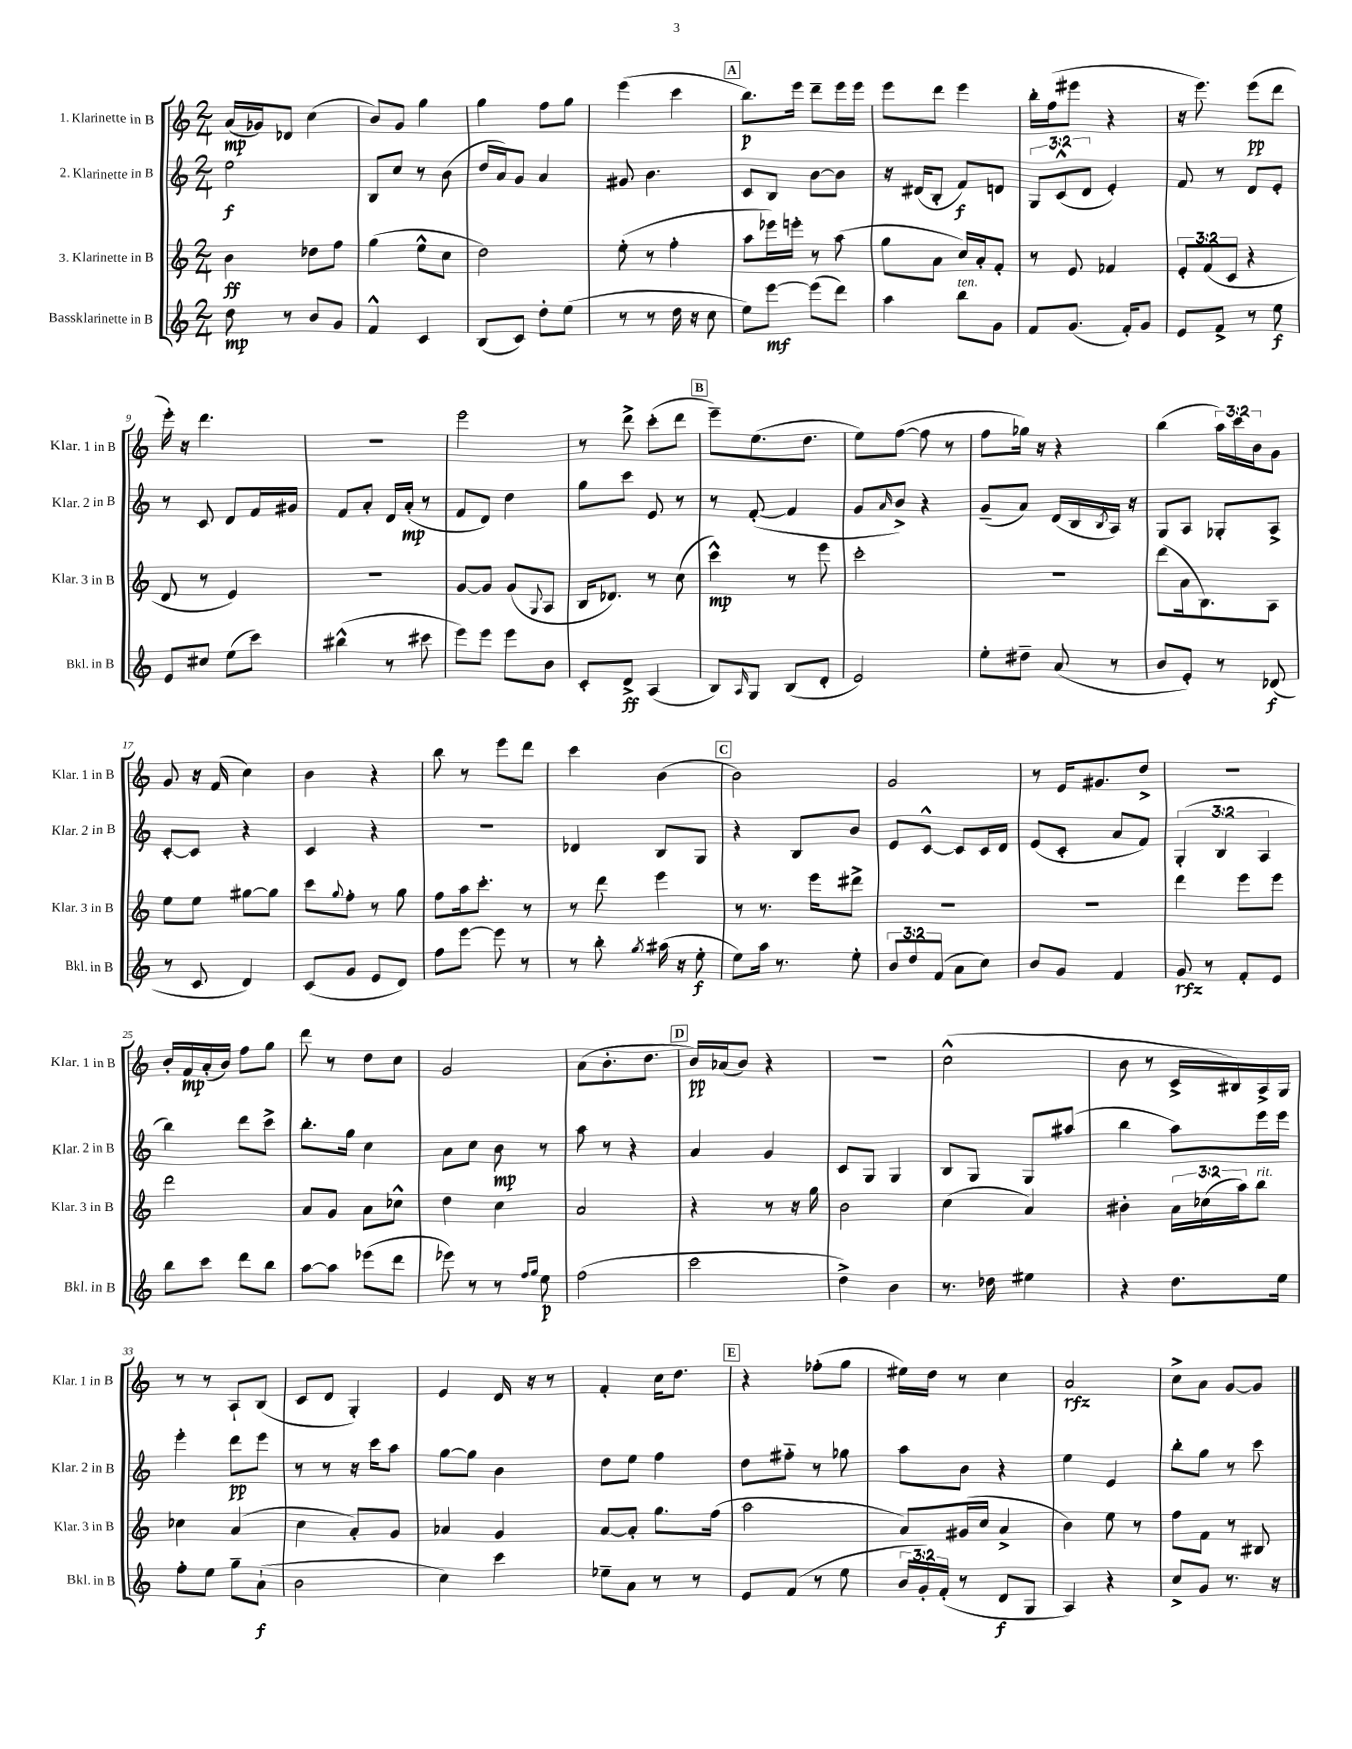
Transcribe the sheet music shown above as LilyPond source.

<<
\new StaffGroup <<
\new Staff = "s0" \with { instrumentName = "1. Klarinette in B" shortInstrumentName = "Klar. 1 in B" } {
    \clef treble \key c \major \numericTimeSignature \time 2/4 \override Staff.TupletNumber.text = #tuplet-number::calc-fraction-text
    a'16\mp( ges'16) des'8 c''4( |
    b'8) g'8 g''4 |
    g''4 f''8 g''8 |
    e'''4( c'''4 |
    \mark \markup { \box "A" } b''8.\p) e'''16 d'''8-- e'''16 e'''16 |
    e'''8 d'''8 e'''4 |
    b''16-. f''16( eis'''8 r4 |
    r16 e'''8.) e'''8\pp( d'''8 |
    e'''16-.) r16 d'''4. |
    R2 |
    e'''2 |
    r8 d'''8-> c'''8-.( d'''8 |
    \mark \markup { \box "B" } e'''8--) e''8.( d''8. |
    e''8) f''8~( f''8 r8 |
    f''8 ges''16) r16 r4 |
    b''4( \tuplet 3/2 { a''16) c'''16 b'16 } g'8 |
    g'8 r16 f'16( c''4) |
    b'4 r4 |
    b''8 r8 e'''8 d'''8 |
    c'''4 b'4( |
    \mark \markup { \box "C" } b'2) |
    g'2 |
    r8 e'16 gis'8. d''8-> |
    r2 |
    b'16-. f'16\mp a'16-.( b'16) f''8 g''8 |
    d'''8 r8 d''8 c''8 |
    g'2 |
    a'8( b'8.-. d''8. |
    \mark \markup { \box "D" } b'16\pp) aes'16( b'8) r4 |
    R2 |
    c''2-^( |
    b'8 r8 c'16-> bis16) a16-> g16 |
    r8 r8 a8-! b8( |
    c'8 d'8 g4-.) |
    e'4 d'16 r16 r8 |
    f'4-. c''16 d''8. |
    \mark \markup { \box "E" } r4 fes''8-.( g''8 |
    eis''16) d''16 r8 c''4 |
    a'2\rfz |
    c''8-> a'8 g'8~ g'8 \bar "|." |
}
\new Staff = "s1" \with { instrumentName = "2. Klarinette in B" shortInstrumentName = "Klar. 2 in B" } {
    \clef treble \key c \major \numericTimeSignature \time 2/4 \override Staff.TupletNumber.text = #tuplet-number::calc-fraction-text
    e''2\f |
    b8 c''8 r8 b'8( |
    d''16 a'16) g'8 a'4 |
    gis'8 b'4. |
    \mark \markup { \box "A" } c'8 b8 b'8~ b'8 |
    r16 dis'16( b8-. f'8\f) d'8 |
    \tuplet 3/2 { g8 c'8-^( d'8 } e'4-.) |
    f'8 r8 d'8 e'8-. |
    r8 c'8 d'8 f'16 gis'16 |
    f'8 a'8-. d'16 a'16-.\mp( r8 |
    f'8 d'8) d''4 |
    g''8 c'''8 e'8 r8 |
    \mark \markup { \box "B" } r8 f'8~-.( f'4 |
    g'8 \grace { a'16 } b'8->) r4 |
    g'8--( a'8) d'16( b16 \acciaccatura { b8 } a16) r16 |
    g8 a8 ges8-. a8-> |
    c'8~-. c'8 r4 |
    c'4 r4 |
    r2 |
    des'4 b8 g8 |
    \mark \markup { \box "C" } r4 b8 b'8 |
    e'8 c'8~-^ c'8 c'16 d'16 |
    e'8( c'8-. a'8 f'8) |
    \tuplet 3/2 { g4-.( b4 a4 } |
    b''4) d'''8 c'''8-> |
    b''8.-. g''16 c''4 |
    a'8 c''8 b'8\mp r8 |
    a''8 r8 r4 |
    \mark \markup { \box "D" } a'4 g'4 |
    c'8 g8 g4 |
    b8 g8 g8 ais''8( |
    b''4 a''8) e'''16 e'''16 |
    e'''4-. d'''8\pp e'''8 |
    r8 r8 r16 c'''16 a''8 |
    g''8~ g''8 b'4 |
    d''8 e''8 f''4 |
    \mark \markup { \box "E" } d''8 fis''8-_ r8 ges''8 |
    a''8 b'8 r4 |
    e''4 e'4 |
    b''8-. g''8 r8 c'''8 \bar "|." |
}
\new Staff = "s2" \with { instrumentName = "3. Klarinette in B" shortInstrumentName = "Klar. 3 in B" } {
    \clef treble \key c \major \numericTimeSignature \time 2/4 \override Staff.TupletNumber.text = #tuplet-number::calc-fraction-text
    b'4\ff des''8 f''8 |
    g''4( e''8-^ c''8 |
    d''2) |
    e''8-.( r8 f''4-. |
    \mark \markup { \box "A" } a''8 ees'''16) e'''16-. r8 a''8( |
    g''8 a'8 c''16) a'16-. f'8-. |
    r8 e'8 fes'4 |
    \tuplet 3/2 { e'8-. f'8( c'8 } r4 |
    d'8 r8 e'4) |
    R2 |
    g'8~ g'8 g'8( \appoggiatura { g8 } a8 |
    b16 des'8.) r8 c''8( |
    \mark \markup { \box "B" } c'''4-^\mp) r8 e'''8 |
    c'''2-. |
    R2 |
    d'''8( a'16 b8.) a8 |
    e''8 e''8 gis''8~ gis''8 |
    c'''8 \appoggiatura { g''8 } f''8-. r8 g''8 |
    f''8 a''16 c'''8.-. r8 |
    r8 d'''8 e'''4 |
    \mark \markup { \box "C" } r8 r8. e'''16 dis'''8-> |
    R2 |
    R2 |
    d'''4 e'''8 e'''8 |
    d'''2 |
    a'8 g'8 a'8 ces''8-^ |
    d''4 c''4 |
    a'2 |
    \mark \markup { \box "D" } r4 r8 r16 g''16 |
    b'2 |
    c''4( a'4) |
    bis'4-. \tuplet 3/2 { a'16 ces''16( a''16) } b''8^\markup { \italic "rit." } |
    ces''4 a'4( |
    c''4 a'8-.) g'8 |
    aes'4 g'4 |
    a'8~ a'8-. g''8. f''16( |
    \mark \markup { \box "E" } a''2 |
    a'8) gis'16( c''16 a'4-> |
    b'4) e''8 r8 |
    f''8 f'8 r8 bis8 \bar "|." |
}
\new Staff = "s3" \with { instrumentName = "Bassklarinette in B" shortInstrumentName = "Bkl. in B" } {
    \clef treble \key c \major \numericTimeSignature \time 2/4 \override Staff.TupletNumber.text = #tuplet-number::calc-fraction-text
    d''8\mp r8 b'8 g'8 |
    f'4-^ c'4 |
    b8( c'8) d''8-. e''8( |
    r8 r8 d''16 r16 c''8 |
    \mark \markup { \box "A" } e''8) e'''8~\mf e'''8( d'''8) |
    a''4 b''8^\markup { \italic "ten." } g'8 |
    f'8 g'8.( f'16-.) g'8 |
    e'8 f'8-> r8 e''8\f |
    e'8 cis''8 e''8( c'''8) |
    bis''4-^( r8 cis'''8 |
    e'''8) e'''8 e'''8 b'8 |
    c'8-. d'8->\ff a4( |
    \mark \markup { \box "B" } b8) \grace { a16 } g8 b8( d'8-. |
    e'2) |
    e''8-. dis''8-- a'8( r8 |
    b'8 e'8-.) r8 des'8\f( |
    r8 c'8 d'4) |
    c'8( g'8 e'8 d'8) |
    f''8 e'''8~ e'''8 r8 |
    r8 b''8-. \acciaccatura { g''8 } ais''16( r16 e''8-.\f |
    \mark \markup { \box "C" } e''8) a''16 r8. e''8-. |
    \tuplet 3/2 { b'8 d''8 f'8( } a'8 c''8) |
    b'8 g'8 f'4 |
    g'8\rfz r8 f'8-. e'8 |
    b''8 c'''8 d'''8 b''8 |
    a''8~ a''8 ees'''8( d'''8 |
    ees'''8) r8 r8 \grace { f''16 g''16 } e''8\p |
    f''2( |
    \mark \markup { \box "D" } c'''2 |
    d''4->) b'4 |
    r8. des''16 eis''4 |
    r4 d''8. e''16 |
    f''8-. e''8 g''8-- a'8-!\f( |
    b'2 |
    c''4) c'''4 |
    ees''8-- a'8 r8 r8 |
    \mark \markup { \box "E" } e'8 f'8( r8 e''8 |
    \tuplet 3/2 { b'16 g'16-.) f'16-.( } r8 d'8\f g8 |
    a4) r4 |
    c''8-> g'8 r8. r16 \bar "|." |
}
>>
>>
